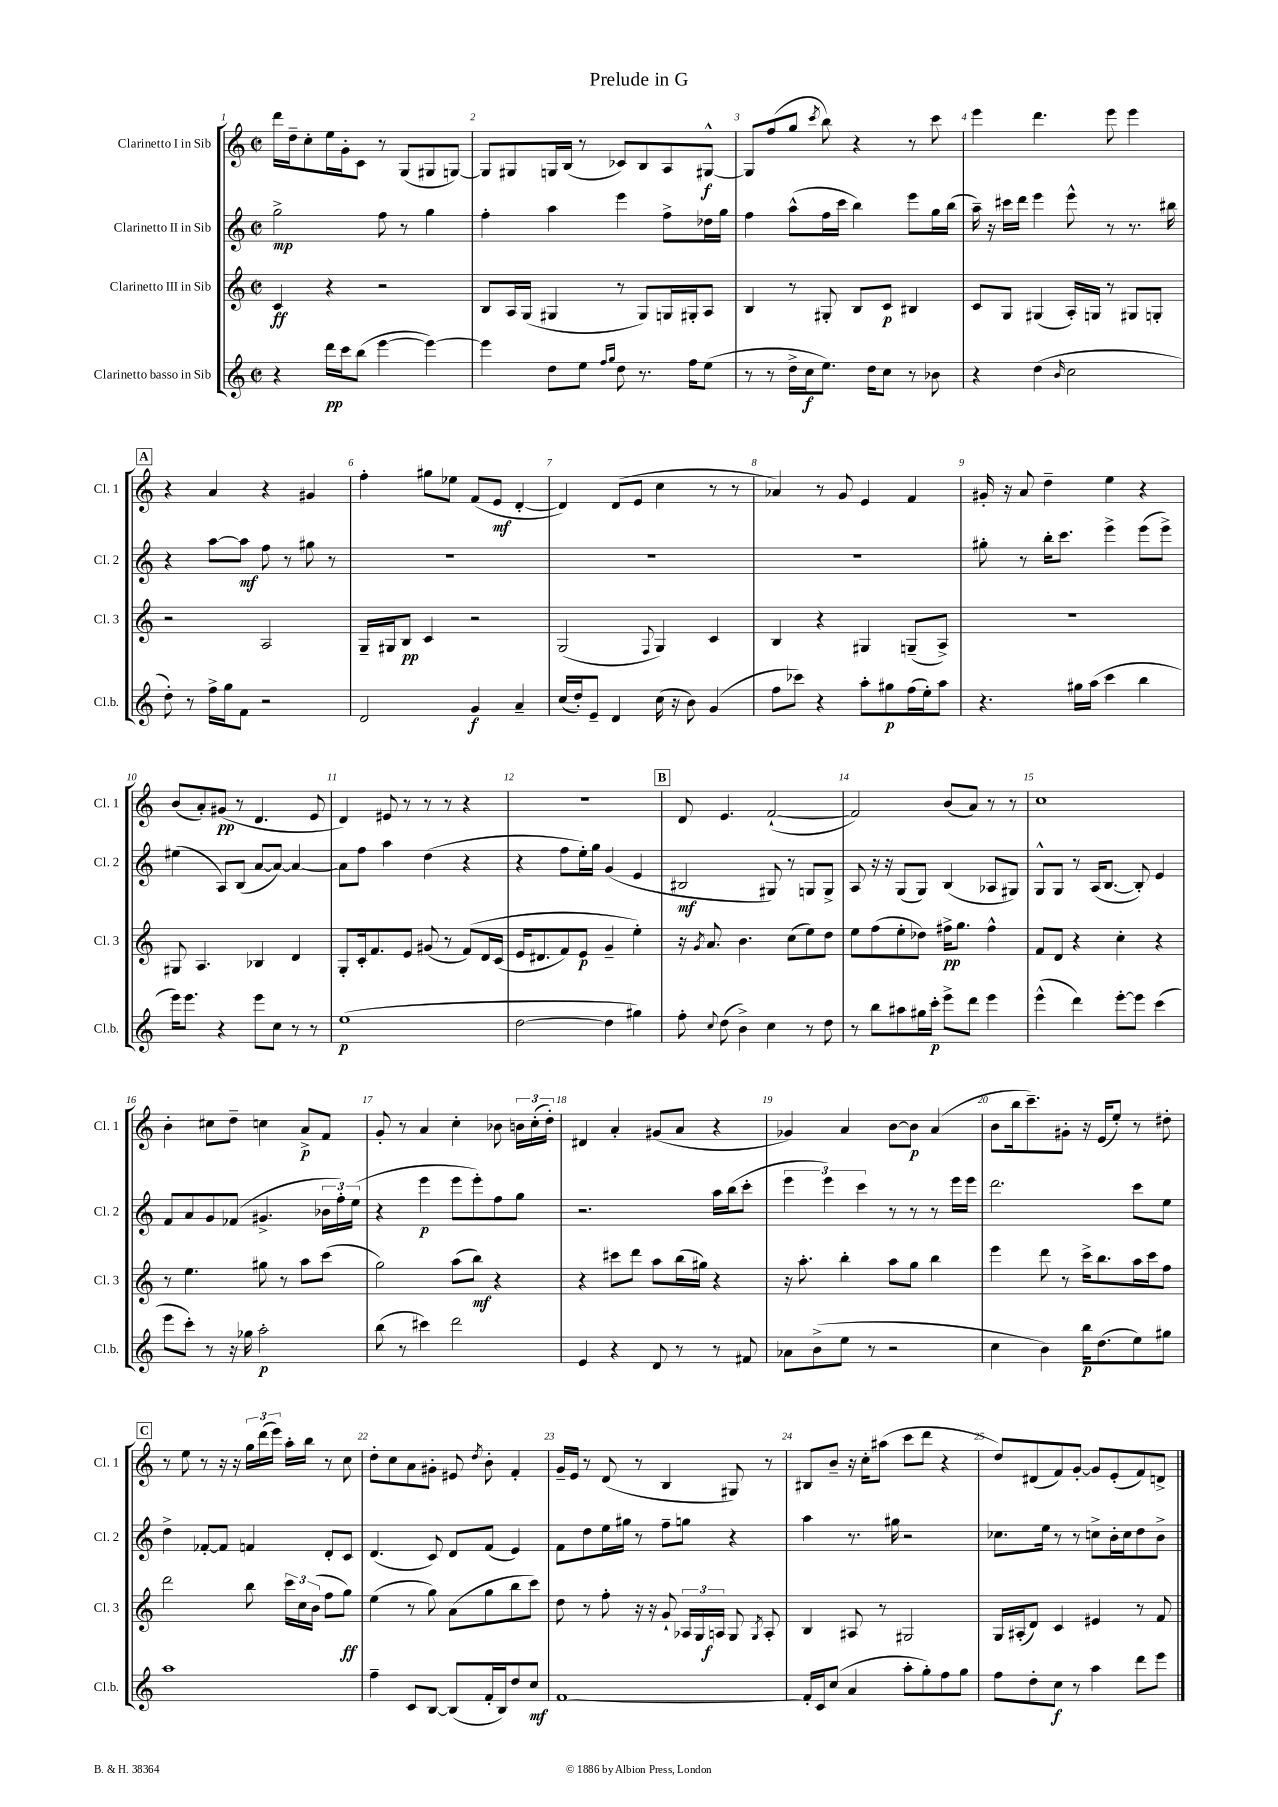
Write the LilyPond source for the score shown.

\header { title = "Prelude in G" }
<<
\new StaffGroup <<
\new Staff = "s0" \with { instrumentName = "Clarinetto I in Sib" shortInstrumentName = "Cl. 1" } {
    \clef treble \key c \major \defaultTimeSignature \time 2/2
    \autoBeamOff d'''16[ d''16-- c''8-. e''16 g'16-. c'8] r8 g8[( gis8 g8]~) |
    g8[ gis8 g16 b16]( r8 ces'8[) b8 a8 gis8]~-^\f |
    gis8[ f''8( g''8] \acciaccatura { c'''8 } b''8) r4 r8 c'''8 |
    e'''4 d'''4. e'''8 e'''4 |
    \mark \markup { \box "A" } r4 a'4 r4 gis'4 |
    f''4-. gis''8[ ees''8] f'8[( e'8]\mf d'4~-. |
    d'4) d'8[( e'8] c''4 r8 r8 |
    aes'4) r8 g'8 e'4 f'4 |
    gis'16-. r16 a'8 d''4-- e''4 r4 |
    b'8[( a'8-.) gis'8]\pp( r8 d'4. e'8 |
    d'4) eis'8 r8 r8 r8 r4 |
    R1 |
    \mark \markup { \box "B" } d'8 e'4. f'2~-!( |
    f'2) b'8[( a'8]) r8 r8 |
    c''1 |
    b'4-. cis''8[ d''8]-- c''4 a'8[->\p f'8] |
    g'8-. r8 a'4 c''4-. bes'8 \tuplet 3/2 { b'16[ c''16-.( d''16]-.) } |
    dis'4 a'4-. gis'8[( a'8] r4 |
    ges'4) a'4 b'8[~ b'8]\p a'4( |
    b'8[ b''16 c'''8.--) gis'8]-. r16 e'16[( e''8]-.) r8 dis''8-. |
    \mark \markup { \box "C" } r8 e''8 r8 r16 r16 \tuplet 3/2 { g''16[ d'''16( e'''16]) } a''16[-. b''16] r8 c''8 |
    d''8[-. c''8 a'8 gis'8]-. eis'8 \acciaccatura { d''8 } b'8-. f'4-. |
    g'16[-- e'16] r8 d'8( r8 b4 gis8) r8 |
    bis8[ b'8]-- r16 c''16[-. ais''8]( c'''8[ d'''8] r4 |
    d''8[) dis'8( f'8) g'8]~-. g'8[ e'8-.( f'8) d'8]-> \bar "|." |
}
\new Staff = "s1" \with { instrumentName = "Clarinetto II in Sib" shortInstrumentName = "Cl. 2" } {
    \clef treble \key c \major \defaultTimeSignature \time 2/2
    \autoBeamOff g''2->\mp f''8 r8 g''4 |
    f''4-. a''4 e'''4 f''8[-> des''16 g''16] |
    f''4 a''8[-^( f''16 c'''16] b''4) e'''8[ g''16 b''16]( |
    a''16--) r16 cis'''16[ d'''16] e'''4 e'''8-^ r8 r8. bis''16 |
    \mark \markup { \box "A" } r4 a''8[~ a''8]\mf f''8 r8 gis''8 r8 |
    R1 |
    R1 |
    R1 |
    gis''8-. r8 b''16[-. c'''8.] e'''4-> e'''8[( e'''8]->) |
    eis''4( a8[) b8]( a'8[~ a'8]~) a'4~ |
    a'8[ f''8] a''4 d''4( r4 |
    r4 f''8[ e''16-.) g''16] g'4( e'4 |
    \mark \markup { \box "B" } bis2\mf gis8) r8 g8[ g8]-> |
    a8 r16 r16 g8[( g8]) b4( aes8[ gis8]) |
    g8[-^ g8] r8 a16[( b8.]~ b8-.) e'4 |
    f'8[ a'8 g'8 fes'8]( gis'4.-> \tuplet 3/2 { bes'16[ f''16-.) e''16]( } |
    r4 e'''4\p e'''8[ e'''8-.) f''8 g''8] |
    r2. a''16[ b''16( c'''8]-. |
    \tuplet 3/2 { e'''4 e'''4) c'''4 } r8 r8 r8 e'''16[ e'''16] |
    d'''2. c'''8[ e''8] |
    \mark \markup { \box "C" } d''4-> fes'8[~-. fes'8] f'4 d'8[-. c'8] |
    d'4.( c'8) d'8[ f'8]( e'4) |
    f'8[ d''8 e''16 gis''16] r8 f''8[-- g''8] r4 |
    a''4 r8. gis''16 r2 |
    ces''8.[ e''16] r8 r8 c''8[-> b'16-. c''16 d''8 b'8]-> \bar "|." |
}
\new Staff = "s2" \with { instrumentName = "Clarinetto III in Sib" shortInstrumentName = "Cl. 3" } {
    \clef treble \key c \major \defaultTimeSignature \time 2/2
    \autoBeamOff c'4\ff r4 r2 |
    b8[ a16 g16]( gis4 r8 gis8[) g16 gis16-. a8] |
    b4 r8 gis8-. b8[ c'8]\p bis4 |
    c'8[ g8] gis4( a16[-.) g16] r8 gis8[ g8]-. |
    \mark \markup { \box "A" } r2 a2 |
    g16[-- gis16 b8]\pp c'4 r2 |
    g2( \appoggiatura { f8 } g4) c'4 |
    b4 r4 gis4 g8[--( a8]->) |
    r1 |
    gis8 a4. bes4 d'4 |
    g8[-. c'16-. f'8. e'8] gis'8( r8 f'8[)\( d'16 c'16]( |
    e'16[ dis'8. f'8) e'8]\p g'4-- e''4-.\) |
    \mark \markup { \box "B" } r16 \acciaccatura { g'8 } a'8. b'4. c''8[( e''8) d''8] |
    e''8[ f''8( e''8-. des''8]) fis''16[->\pp g''8.] fis''4-^ |
    f'8[ d'8] r4 c''4-. r4 |
    r8 e''4. gis''8 r8 a''8[ c'''8]( |
    g''2) a''8[( b''8]\mf) r4 |
    r4 cis'''8[ d'''8] a''8[ b''16( gis''16]) r4 |
    r16 a''8.-. b''4-. a''8[ g''8] b''4 |
    e'''4 d'''8 r8 c'''16[-> b''8. a''16 c'''16 f''8] |
    \mark \markup { \box "C" } d'''2 b''8 \tuplet 3/2 { c'''16[ c''16 b'16]( } f''8[ g''8]\ff) |
    e''4( r8 g''8) a'8[( g''8 b''8 c'''8]) |
    d''8 r8 f''8-. r16 r16 g'8-! \tuplet 3/2 { aes16[ g16 a16]\f } g8 \acciaccatura { g8 } a8-. |
    b4 ais8 r8 gis2 |
    g16[ ais16-.( d'8]) c'4 eis'4 r8 f'8 \bar "|." |
}
\new Staff = "s3" \with { instrumentName = "Clarinetto basso in Sib" shortInstrumentName = "Cl.b." } {
    \clef treble \key c \major \defaultTimeSignature \time 2/2
    \autoBeamOff r4 d'''16[\pp c'''16 b''8]( e'''4~ e'''4~) |
    e'''4 d''8[ e''8] \grace { f''16[ g''16] } d''8 r8. f''16[ e''8]( |
    r8 r8 d''16[-> c''16\f e''8.]) d''16[ c''8] r8 bes'8 |
    r4 d''4( \grace { b'16 } c''2 |
    \mark \markup { \box "A" } d''8-.) r8 f''16[-> g''16 f'8] r2 |
    d'2 g'4\f a'4-- |
    c''16[( d''16-.) e'8]-- d'4 c''16( r16 b'8) g'4( |
    f''8[ ces'''8]) r4 a''8[-. gis''8\p f''16( e''16-.) a''8] |
    r4. gis''16[ a''16]( c'''4 b''4 |
    e'''16[) e'''8.] r4 e'''8[ c''8] r8 r8 |
    e''1\p( |
    d''2~ d''4 gis''4) |
    \mark \markup { \box "B" } f''8-. \appoggiatura { c''8 } d''8( b'4->) c''4 r8 d''8 |
    r8 b''8[ ais''8 gis''16 c'''16]-.\p e'''8[-> d'''8] e'''4 |
    e'''4-^( d'''4) e'''8[~-. e'''8] c'''4( |
    e'''8[ c'''8]-.) r8 r16 ges''16 a''2-.\p |
    b''8( r8 cis'''4) d'''2 |
    e'4 r4 d'8 r8 r8 fis'8 |
    aes'8[ b'8->( e''8] r8 r2 |
    c''4 b'4) b''16[\p d''8.( e''8) gis''8] |
    \mark \markup { \box "C" } a''1 |
    f''4-- c'8[ b8]~ b8[( f'16-. b16) d''8 c''8]\mf |
    f'1~ |
    f'16[-. c'16 c''8]( a'4 a''8[-. g''8-.) f''8 g''8] |
    f''8[ d''8-. c''8]\f r8 a''4 d'''8[ e'''8] \bar "|." |
}
>>
>>
\layout { \context { \Score \override BarNumber.break-visibility = ##(#f #t #t) barNumberVisibility = #all-bar-numbers-visible } }
